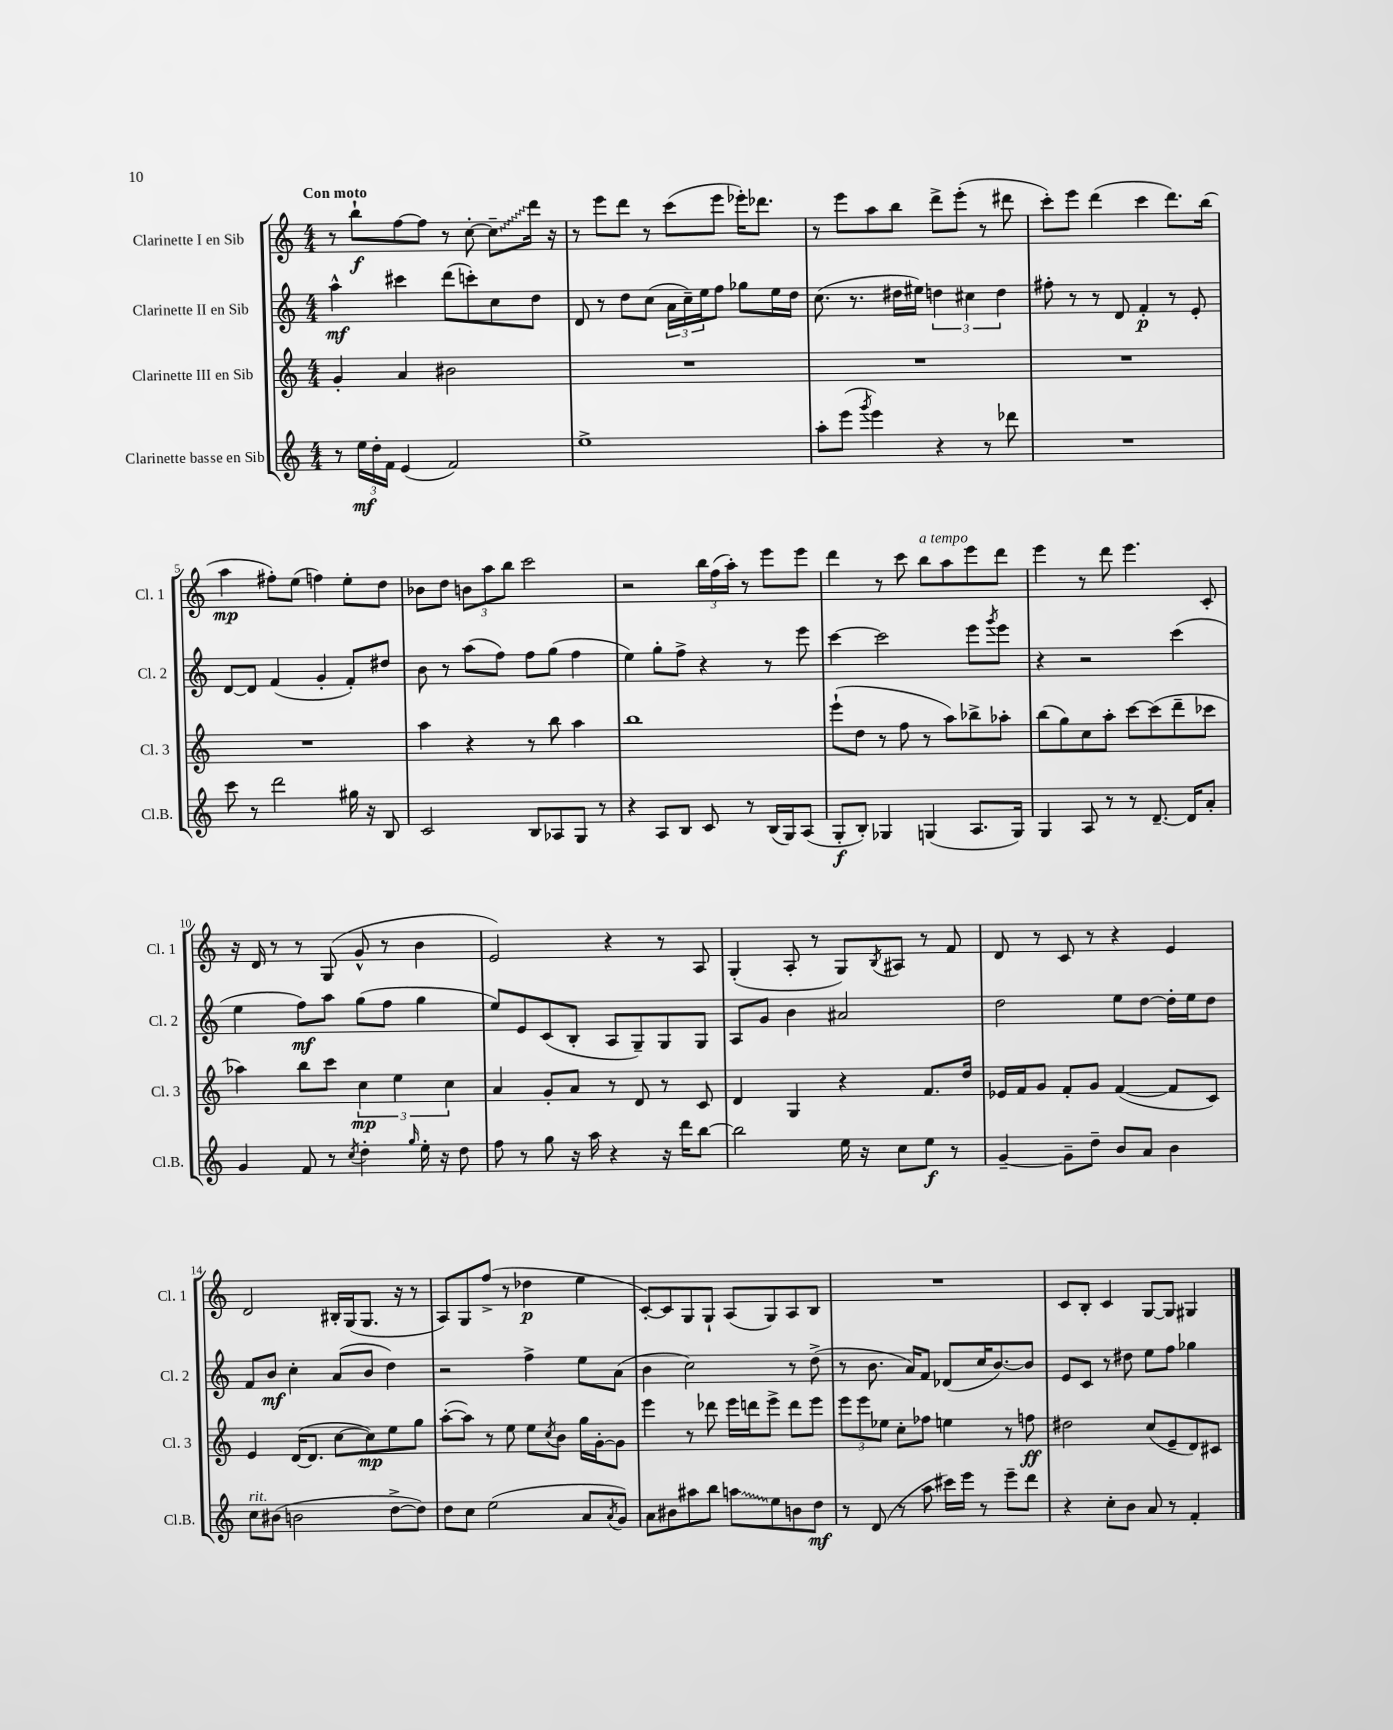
<<
\new StaffGroup <<
\new Staff = "s0" \with { instrumentName = "Clarinette I en Sib" shortInstrumentName = "Cl. 1" } {
    \clef treble \key c \major \numericTimeSignature \time 4/4 \tempo "Con moto"
    r8 b''8-!\f f''8~ f''8 r8 c''8~-. \once \override Glissando.style = #'zigzag c''8--\glissando d'''16 r16 |
    r8 e'''8 d'''8 r8 c'''8( e'''8 ees'''16-.) des'''8. |
    r8 e'''8 a''8 b''8 d'''8-> e'''8-.( r8 dis'''8 |
    c'''8-.) e'''8 d'''4( c'''4 d'''8.) b''16( |
    a''4\mp fis''8-.) e''8( f''4) e''8-. d''8 |
    bes'8 d''8 \tuplet 3/2 { b'8 a''8 b''8 } c'''2 |
    r2 \tuplet 3/2 { b''16 f''16( a''16-.) } r8 e'''8 e'''8 |
    d'''4 r8 c'''8 b''8^\markup { \italic "a tempo" } a''8 e'''8 d'''8 |
    e'''4 r8 d'''8 e'''4. c'8-. |
    r16 d'16 r8 r8 g8( g'8-^ r8 b'4 |
    e'2) r4 r8 a8 |
    g4-.( a8-. r8 g8) \acciaccatura { b8 } ais8 r8 f'8 |
    d'8 r8 c'8 r8 r4 e'4 |
    d'2 bis16-. g16( g8. r16 r8 |
    a8) g8 f''8->( r8 des''4\p e''4 |
    c'8~-.) c'8 g8 g8-! a8( g8) a8 b8 |
    R1 |
    c'8 b8-. c'4 g8~ g8 gis4 \bar "|." |
}
\new Staff = "s1" \with { instrumentName = "Clarinette II en Sib" shortInstrumentName = "Cl. 2" } {
    \clef treble \key c \major \numericTimeSignature \time 4/4
    a''4-^\mf cis'''4 d'''8( c'''8-.) c''8 d''8 |
    d'8 r8 d''8 c''8( \tuplet 3/2 { a'16 c''16--) e''16 } f''8 ges''8 e''16 d''16 |
    c''8.( r8. dis''16 eis''16) \tuplet 3/2 { d''4 cis''4 d''4 } |
    fis''8-. r8 r8 d'8 f'4-.\p r8 e'8-. |
    d'8~ d'8 f'4( g'4-. f'8-.) dis''8 |
    b'8 r8 a''8( f''8) f''8 g''8( f''4 |
    e''4) g''8-. f''8-> r4 r8 e'''8 |
    c'''4~ c'''2 e'''8 \acciaccatura { g'''8 } e'''8 |
    r4 r2 c'''4( |
    e''4 f''8\mf) a''8 g''8( f''8 g''4 |
    e''8) e'8 c'8( b8-. a8 g8--) g8 g8 |
    a8 g'8 b'4 ais'2 |
    d''2 e''8 d''8~ d''16-. e''16 d''8 |
    f'8 b'8\mf c''4-. a'8( b'8 d''4) |
    r2 f''4-> e''8 a'8( |
    b'4 c''2) r8 d''8->( |
    r8 b'8. a'16) f'8 des'8( c''16 b'8.~) b'8 |
    e'8 c'8 r8 dis''8 e''8 f''8 ges''4 \bar "|." |
}
\new Staff = "s2" \with { instrumentName = "Clarinette III en Sib" shortInstrumentName = "Cl. 3" } {
    \clef treble \key c \major \numericTimeSignature \time 4/4
    g'4-. a'4 bis'2 |
    R1 |
    R1 |
    R1 |
    R1 |
    a''4 r4 r8 b''8 a''4 |
    b''1 |
    e'''8-!( d''8 r8 f''8 r8 a''8) bes''8-> aes''8-. |
    b''8( g''8) c''8 a''8-. c'''8~ c'''8( d'''8-- ces'''8 |
    aes''4) b''8 c'''8 \tuplet 3/2 { c''4\mp e''4 c''4 } |
    a'4 g'8-. a'8 r8 d'8 r8 c'8 |
    d'4 g4 r4 f'8. d''16 |
    ees'16 f'16 g'8 f'8-. g'8 f'4~( f'8 c'8) |
    e'4 d'16~( d'8. c''8~ c''8\mp) e''8 g''8 |
    a''8~-.( a''8) r8 e''8 e''8 \acciaccatura { c''8 } b'8 g''16 g'16~-. g'8 |
    e'''4 r8 des'''8 e'''16 d'''16 e'''8-> d'''8 e'''8 |
    \tuplet 3/2 { e'''8 e'''8 ees''8 } c''8-. fes''8 e''4 r8 f''8\ff |
    dis''2 c''8( e'8-- d'8) cis'8 \bar "|." |
}
\new Staff = "s3" \with { instrumentName = "Clarinette basse en Sib" shortInstrumentName = "Cl.B." } {
    \clef treble \key c \major \numericTimeSignature \time 4/4
    r8 \tuplet 3/2 { e''16\mf d''16-. f'16 } e'4( f'2) |
    e''1-> |
    a''8-. e'''8( \acciaccatura { g'''8 } e'''4) r4 r8 des'''8 |
    R1 |
    c'''8 r8 d'''2 gis''16 r16 b8 |
    c'2 b8 aes8 g8 r8 |
    r4 a8 b8 c'8 r8 b16( g16) a8( |
    g8-.\f b8-.) ges4 g4( a8. g16) |
    g4 a8 r8 r8 d'8.~-- d'16 a'8-. |
    g'4 f'8 r8 \acciaccatura { c''8 } d''4-. \grace { g''16 } e''16-. r16 d''8 |
    f''8 r8 g''8 r16 a''16 r4 r16 d'''16 b''8~ |
    b''2 e''16 r16 c''8 e''8\f r8 |
    g'4~-- g'8-- d''8-- b'8 a'8 b'4 |
    c''8^\markup { \italic "rit." } bis'8( b'2 d''8~-> d''8) |
    d''8 c''8 e''2( a'8 \acciaccatura { a'8 } g'8) |
    a'8 bis'8 ais''8 b''8 \once \override Glissando.style = #'zigzag a''8\glissando e''8 b'8 d''8\mf |
    r8 d'8( r8 a''8 cis'''16) e'''16 r8 e'''8-- d'''8 |
    r4 c''8-. b'8 a'8 r8 f'4-. \bar "|." |
}
>>
>>
